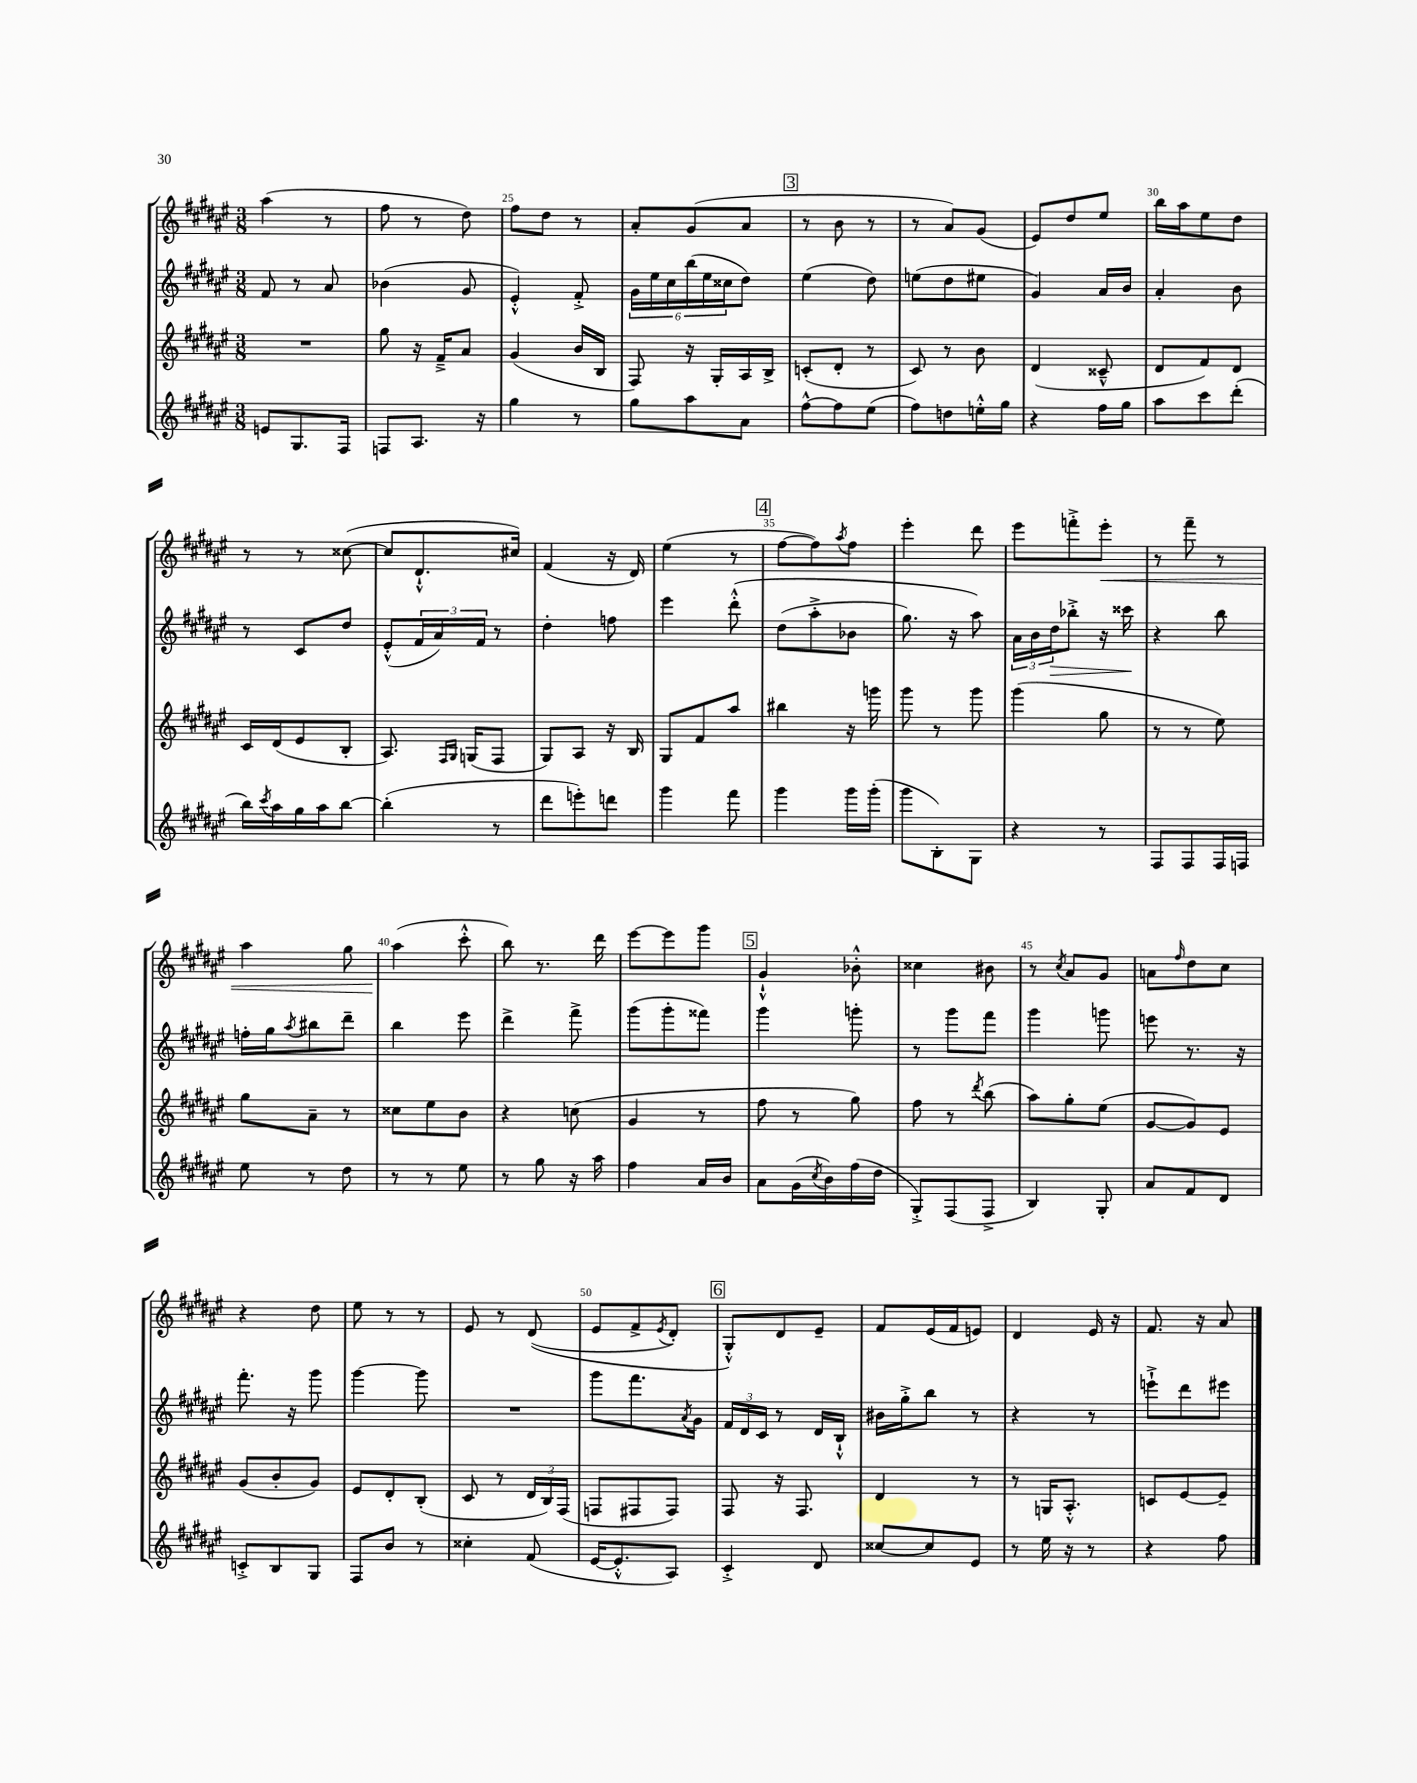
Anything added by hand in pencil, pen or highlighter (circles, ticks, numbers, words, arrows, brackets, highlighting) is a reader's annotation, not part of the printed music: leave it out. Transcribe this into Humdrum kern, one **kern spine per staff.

**kern	**kern	**kern	**kern
*staff4	*staff3	*staff2	*staff1
*clefG2	*clefG2	*clefG2	*clefG2
*k[f#c#g#d#a#e#]	*k[f#c#g#d#a#e#]	*k[f#c#g#d#a#e#]	*k[f#c#g#d#a#e#]
*M3/8	*M3/8	*M3/8	*M3/8
8e/L	4.r	8f#/	(4aa#\
8.G#/	.	8r	.
.	.	8a#/	8r
16F#/Jk	.	.	.
=	=	=	=
8F/L	8gg#\	(4b-\	8ff#\
8.A#/J	16r	.	8r
.	16f#~^/LK	.	.
.	8a#/J	8g#/	8dd#\)
16r	.	.	.
=	=	=	=
4gg#\	(4g#/	4e#'^^/)	8ff#\L
.	.	.	8dd#\J
8r	16b/LL	8f#'^/	8r
.	16B/JJ	.	.
=	=	=	=
8gg#\L	8F#/)	24g#\LL	8a#'/L
.	.	24ee#\	.
.	.	24cc#\	.
8aa#\	16r	(24bb\	(8g#/
.	.	24ee#\	.
.	16G#'/LL	.	.
.	.	24cc##\J	.
8a#\J	16A#/	8dd#\J)	8a#/J
.	16B^/JJ	.	.
=	=	=	=
[8ff#^^\L	(8c'/L	(4ee#\	8r
8ff#\]	8d#'/J	.	8b\
(8ee#\J	8r	8dd#\)	8r
=	=	=	=
8ff#\L)	8c#/)	(8ee\L	8r
8dd\	8r	8dd#\	8a#/L)
16ee'^^\L	8b\	8ee#\J	(8g#/J
16gg#\JJ	.	.	.
=	=	=	=
4r	(4d#/	4g#/)	8e#/L)
.	.	.	8dd#/
16ff#\LL	8c##~^^/	16a#/LL	8ee#/J
16gg#\JJ	.	16b/JJ	.
=	=	=	=
8aa#\L	8d#/L	4a#'/	16bb\LL
.	.	.	16aa#\J
8ccc#\	8f#/)	.	8ee#\
(8ddd#'\J	8d#/J	8b\	8dd#\J
=	=	=	=
16bb\LL)	16c#/LL	8r	8r
8qccc#/	.	.	.
16aa#\	(16d#/J	.	.
16gg#\	8e#/	8c#/L	8r
16aa#\J	.	.	.
[8bb\J	8B'/J	8dd#/J	([8cc##\
=	=	=	=
(4bb'\]	8.A#/)	(8e#'^^/L	8cc##/]L
.	.	24f#/L	8.d#`^^/
.	.	24a#/)	.
.	16qqF#/LL	.	.
.	16qqG#/JJ	.	.
.	(16G/LK	.	.
.	.	24f#/JJ	.
8r	8F#/J	8r	.
.	.	.	16cc#/Jk)
=	=	=	=
8ddd#\L	8G#/L)	4dd#'\	(4f#/
8eee'\)	8A#/J	.	.
8ddd\J	16r	8ff\	16r
.	16B/	.	16d#/)
=	=	=	=
4ggg#\	8G#/L	4eee#\	(4ee#\
.	8f#/	.	.
8fff#\	8aa#/J	&(8ddd#'^^\	8r
=	=	=	=
4ggg#\	4bb#\	(8dd#\L	[8ff#\L
.	.	8aa#'^\	8ff#\])
.	.	.	8qaa#/
16ggg#\LL	16r	8b-\J	8ff#\J
(16ggg#'\JJ	16ggg\	.	.
=	=	=	=
8ggg#\L	8ggg#\	8.gg#\)	4eee#'\
8B'\)	8r	.	.
.	.	16r	.
8G#\J	8ggg#\	8aa#\&)	8ddd#\
=	=	=	=
4r	(4ggg#\	24a#\LL	8eee#\L
.	.	24b\	.
.	.	24dd#\J	.
.	.	8bb-'^\J	8fff'^\
8r	8gg#\	16r	8eee#'\J
.	.	16ccc##\	.
=	=	=	=
8F#/L	8r	4r	8r
8F#/	8r	.	8fff#~\
16F#/L	8ee#\)	8bb\	8r
16F/JJ	.	.	.
=	=	=	=
8ee#\	8gg#\L	16ff'\LL	4aa#\
.	.	16gg#\J	.
.	.	8qaa#/	.
8r	8a#~\J	8bb#\	.
8dd#\	8r	8ddd#~\J	8gg#\
=	=	=	=
8r	8cc##\L	4bb\	(4aa#\
8r	8ee#\	.	.
8ee#\	8b\J	8eee#\	8ccc#'^^\
=	=	=	=
8r	4r	4ddd#^\	8bb\)
8gg#\	.	.	8.r
16r	(8cc\	8fff#^\	.
16aa#\	.	.	16ddd#\
=	=	=	=
4ff#\	4g#/	(8ggg#\L	[8eee#\L
.	.	8ggg#'\	8eee#\]
16a#/LL	8r	8fff##\J)	8ggg#\J
16b/JJ	.	.	.
=	=	=	=
8a#\L	8ff#\	4ggg#\	4g#`^^/
(16g#\L	8r	.	.
8qcc#/	.	.	.
16b\)	.	.	.
(16ff#\	8gg#\)	8ggg'\	8b-'^^\
16dd#\JJ	.	.	.
=	=	=	=
8G#'^/L)	8ff#\	8r	4cc##\
(8F#/	8r	8ggg#\L	.
.	8qddd#/	.	.
8F#^/J	(8bb\	8fff#\J	8b#\
=	=	=	=
4B/)	8aa#\L)	4ggg#\	8r
.	.	.	8qcc#/
.	8gg#'\	.	8a#/L
8G#'/	(8ee#\J	8ggg\	8g#/J
=	=	=	=
8a#/L	[8g#/L	8eee\	8a\L
.	.	.	16qqff#/
8f#/	8g#/])	8.r	8dd#\
8d#/J	8e#/J	.	8cc#\J
.	.	16r	.
=	=	=	=
8c'^/L	(8g#/L	8.fff#'\	4r
8B/	8b'/	.	.
.	.	16r	.
8G#/J	8g#/J)	8ggg#\	8dd#\
=	=	=	=
8F#/L	8e#/L	[4ggg#\	8ee#\
8b/J	8d#'/	.	8r
8r	(8B'/J	8ggg#\]	8r
=	=	=	=
4cc##'\	8c#/	4.r	8e#/
.	8r	.	8r
(8f#/	24d#/LL	.	&((8d#/
.	24B/)	.	.
.	(24F#/JJ	.	.
=	=	=	=
[16e#/LK	8F/L	8ggg#\L	8e#/L
8.e#'^^/]	.	.	.
.	8F#/	8.fff#\	8f#^/
.	.	.	8qe#/
8A#/J)	8F#/J)	.	8d#'/J)
.	.	8qa#/	.
.	.	16g#\Jk	.
=	=	=	=
4c#'^/	8F#/	24f#/LL	8G#'^^/L&)
.	.	24d#/	.
.	.	24c#/JJ	.
.	16r	8r	8d#/
.	8.F#/	.	.
8d#/	.	16d#/LL	8e#~/J
.	.	16B`^^/JJ	.
=	=	=	=
[8cc##/L	4d#/	16b#\LL	8f#/L
.	.	16gg#'^\J	.
8cc##/]	.	8bb\J	(16e#/L
.	.	.	16f#/J
8e#/J	8r	8r	8e/J)
=	=	=	=
8r	8r	4r	4d#/
16ee#\	16G/LK	.	.
16r	8.A#'^^/J	.	.
8r	.	8r	16e#/
.	.	.	16r
=	=	=	=
4r	8c/L	8eee`^\L	8.f#/
.	[8e#/	8ddd#\	.
.	.	.	16r
8ff#\	8e#~/]J	8eee#\J	8a#/
==	==	==	==
*-	*-	*-	*-
